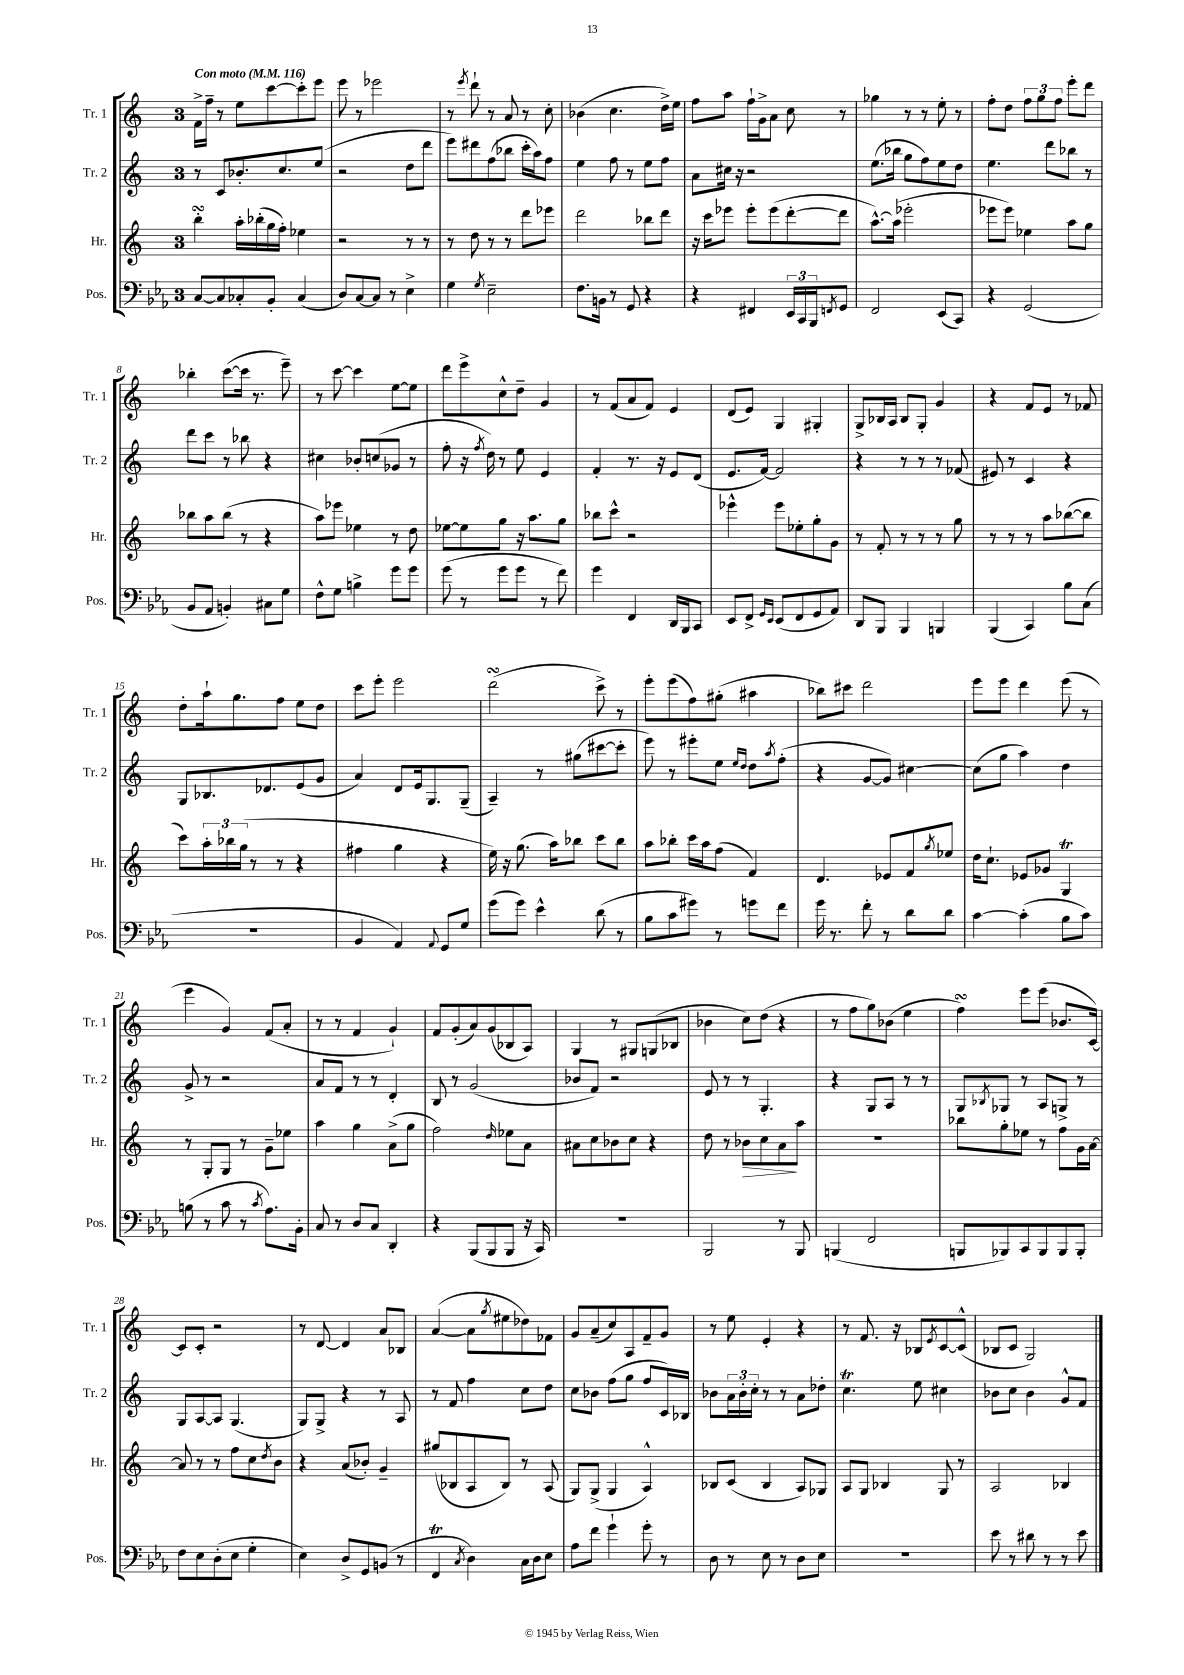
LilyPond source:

<<
\new StaffGroup <<
\new Staff = "s0" \with { instrumentName = "Tr. 1" shortInstrumentName = "Tr. 1" } {
    \clef treble \key c \major \once \override Staff.TimeSignature.style = #'single-digit \time 3/4 \tempo "Con moto" 4 = 116
    f'16-> f''16-- r8 e''8 c'''8~ c'''8-. e'''8 |
    e'''8 r8 ees'''2 |
    r8 \acciaccatura { e'''8 } d'''8-! r8 a'8 r8 c''8-. |
    bes'4( c''4. d''16->) e''16 |
    f''8 a''8 f''16-! g'16-> a'8 c''8 r8 |
    ges''4 r8 r8 e''8-. r8 |
    f''8-. d''8 \tuplet 3/2 { f''8 g''8 f''8 } e'''8-. d'''8 |
    bes''4-. c'''8~( c'''16 r8. e'''8--) |
    r8 c'''8~ c'''4 e''8~ e''8 |
    d'''8 e'''8-> c''8-^ d''8-- g'4 |
    r8 f'8( a'8 f'8) e'4 |
    d'8( e'8) g4 gis4-. |
    g8-> bes16 a16 bes8 g8-. g'4 |
    r4 f'8 e'8 r8 fes'8 |
    d''8-. a''16-! g''8. f''8 e''8 d''8 |
    c'''8 e'''8-. e'''2 |
    d'''2\turn( c'''8->) r8 |
    e'''8-. e'''8( f''8) gis''8-.( ais''4 |
    bes''8) cis'''8 d'''2 |
    e'''8 e'''8 d'''4 e'''8( r8 |
    e'''4 g'4) f'8( a'8-. |
    r8 r8 f'4 g'4-!) |
    f'8 g'8-.( a'8) g'8( bes8 a8) |
    g4 r8 gis8 g8( bes8 |
    bes'4 c''8) d''8( r4 |
    r8 f''8 g''8) bes'8( e''4 |
    f''4\turn) e'''8 e'''8( bes'8. c'16~) |
    c'8 c'8-. r2 |
    r8 d'8~ d'4 a'8 bes8 |
    a'4~( a'8 \acciaccatura { g''8 } eis''8 des''8) fes'8 |
    g'8 a'8--( c''8) a8 f'8-- g'8 |
    r8 e''8 e'4-. r4 |
    r8 f'8. r16 bes8 \acciaccatura { e'8 } c'8~ c'8-^( |
    bes8 c'8 g2) \bar "|." |
}
\new Staff = "s1" \with { instrumentName = "Tr. 2" shortInstrumentName = "Tr. 2" } {
    \clef treble \key c \major \once \override Staff.TimeSignature.style = #'single-digit \time 3/4
    r8 c'8 bes'8.-. c''8. e''8( |
    r2 d''8 d'''8 |
    e'''8) dis'''8 f''8( bes''8 c'''16-. a''16) f''8 |
    e''4 f''8 r8 e''8 f''8 |
    a'8 cis''16 r16 r2 |
    e''8.( bes''16 g''8 f''8) e''8 d''8 |
    e''4. d'''8 bes''8 r8 |
    d'''8 c'''8 r8 bes''8 r4 |
    cis''4 bes'8-. c''8( ges'8 r8 |
    f''8-. r16 \acciaccatura { f''8 } d''16) r8 e''8 e'4 |
    f'4-. r8. r16 e'8 d'8( |
    e'8. f'16~) f'2 |
    r4 r8 r8 r8 fes'8( |
    eis'8) r8 c'4 r4 |
    g8 bes8. des'8. e'8( g'8 |
    a'4) d'8 e'16 g8. g8--( |
    a4--) r8 gis''8( cis'''8~ cis'''8-. |
    e'''8) r8 eis'''8-. e''8 \grace { e''16 d''16 } d''8 \acciaccatura { a''8 } f''8-.( |
    r4 g'8~ g'8) cis''4~ |
    cis''8( g''8 a''4) d''4 |
    g'8-> r8 r2 |
    a'8 f'8 r8 r8 d'4-. |
    b8 r8 g'2( |
    bes'8 f'8) r2 |
    e'8 r8 r8 g4.-. |
    r4 g8 a8 r8 r8 |
    g8 \acciaccatura { bes8 } ges8 r8 a8 g8-> r8 |
    g8 a8~ a8 g4.( |
    g8) g8-> r4 r8 a8 |
    r8 f'8 f''4 c''8 d''8 |
    c''8 bes'8 f''8( g''8 f''8 c'16) bes16 |
    bes'8 \tuplet 3/2 { a'16 bes'16-. c''16-. } r8 r8 a'8 des''8-. |
    c''4.\trill e''8 cis''4 |
    bes'8 c''8 bes'4 g'8-^ f'8 \bar "|." |
}
\new Staff = "s2" \with { instrumentName = "Hr." shortInstrumentName = "Hr." } {
    \clef treble \key c \major \once \override Staff.TimeSignature.style = #'single-digit \time 3/4
    b''4-.\turn a''16-. bes''16-.( g''16 f''16-.) ees''4 |
    r2 r8 r8 |
    r8 d''8 r8 r8 d'''8 ees'''8 |
    d'''2 bes''8 d'''8 |
    r16 c'''16 ees'''8 ees'''8-. ees'''8( d'''8~-. d'''8 |
    a''8.~-^) a''16( ees'''2-. |
    ees'''8 ees'''8) ees''4 a''8 g''8 |
    bes''8 a''8 bes''8( r8 r4 |
    a''8) ees'''8 ees''4 r8 d''8 |
    ees''8~ ees''8 g''8 r16 a''8. g''8 |
    bes''8 c'''8-^ r2 |
    ees'''4-^ ees'''8 ees''8-. g''8-. g'8 |
    r8 f'8-. r8 r8 r8 g''8 |
    r8 r8 r8 a''8 bes''8~( bes''8 |
    c'''8) \tuplet 3/2 { a''16-. bes''16 g''16( } r8 r8 r4 |
    fis''4 g''4 r4 |
    e''16) r16 g''8.( a''16) bes''8 c'''8 bes''8 |
    a''8 bes''8-. c'''16 a''16 f''8( f'4) |
    d'4. ees'8 f'8 \acciaccatura { g''8 } ees''8 |
    d''16 c''8.-! ees'8 ges'8 g4\trill |
    r8 g8-. g8 r8 g'8-- ees''8 |
    a''4 g''4 a'8->( g''8 |
    f''2) \grace { d''16 } ees''8 a'8 |
    ais'8 c''8 bes'8 c''8 r4 |
    d''8 r8 bes'8\> c''8 a'8\! a''8 |
    R2. |
    bes''8 g''8-. ees''8 r8 f''8 g'16 a'16~ |
    a'8 r8 r8 f''8 c''8 \acciaccatura { d''8 } b'8 |
    r4 a'8( bes'8-.) g'4-- |
    gis''8( bes8 a8 bes8) r8 a8( |
    g8) g8->( g4 a4-^) |
    bes8 c'8( bes4 a8) ges8 |
    a8 g8 bes4 g8 r8 |
    a2 bes4 \bar "|." |
}
\new Staff = "s3" \with { instrumentName = "Pos." shortInstrumentName = "Pos." } {
    \clef bass \key ees \major \once \override Staff.TimeSignature.style = #'single-digit \time 3/4
    c8~ c8 ces8-. bes,8-. ces4( |
    d8) c8~ c8 r8 ees4-> |
    g4 \acciaccatura { g8 } ees2-- |
    f8. b,16 r8 g,8 r4 |
    r4 fis,4 \tuplet 3/2 { ees,16 c,16 bes,,16 } \acciaccatura { f,8 } g,8 |
    f,2 ees,8( c,8) |
    r4 g,2( |
    bes,8 aes,8 b,4-.) cis8 g8 |
    f8-^ g8 b4-> g'8 g'8 |
    g'8( r8 g'8 g'8 r8 f'8) |
    g'4 f,4 d,16 bes,,16 c,8 |
    ees,8 f,8-> \grace { g,16 ees,16 } ees,8( f,8 g,8 aes,8) |
    d,8 bes,,8 bes,,4 b,,4 |
    bes,,4( c,4) bes8 c8( |
    R2. |
    bes,4 aes,4) \appoggiatura { aes,8 } g,8 g8 |
    g'8( g'8) ees'4-^ d'8( r8 |
    bes8 c'8 gis'8) r8 g'8 f'8 |
    g'16 r8. f'8-. r8 d'8 d'8 |
    c'4~ c'4-.( bes8 c'8) |
    b8( r8 c'8 r8 \acciaccatura { c'8 } aes8.) bes,16-. |
    c8 r8 d8 c8 d,4-. |
    r4 bes,,8( bes,,8 bes,,8 r16 c,16) |
    R2. |
    bes,,2 r8 bes,,8 |
    b,,4( f,2 |
    b,,8 bes,,8) c,8 bes,,8 bes,,8 bes,,8-. |
    f8 ees8 d8-.( ees8 g4-. |
    ees4) d8-> g,8 b,8( r8 |
    f,4\trill \acciaccatura { c8 } d4) c16 d16 ees8 |
    aes8 f'8 g'4-! g'8-. r8 |
    d8 r8 ees8 r8 d8 ees8 |
    R2. |
    ees'8 r8 dis'8 r8 r8 ees'8 \bar "|." |
}
>>
>>
